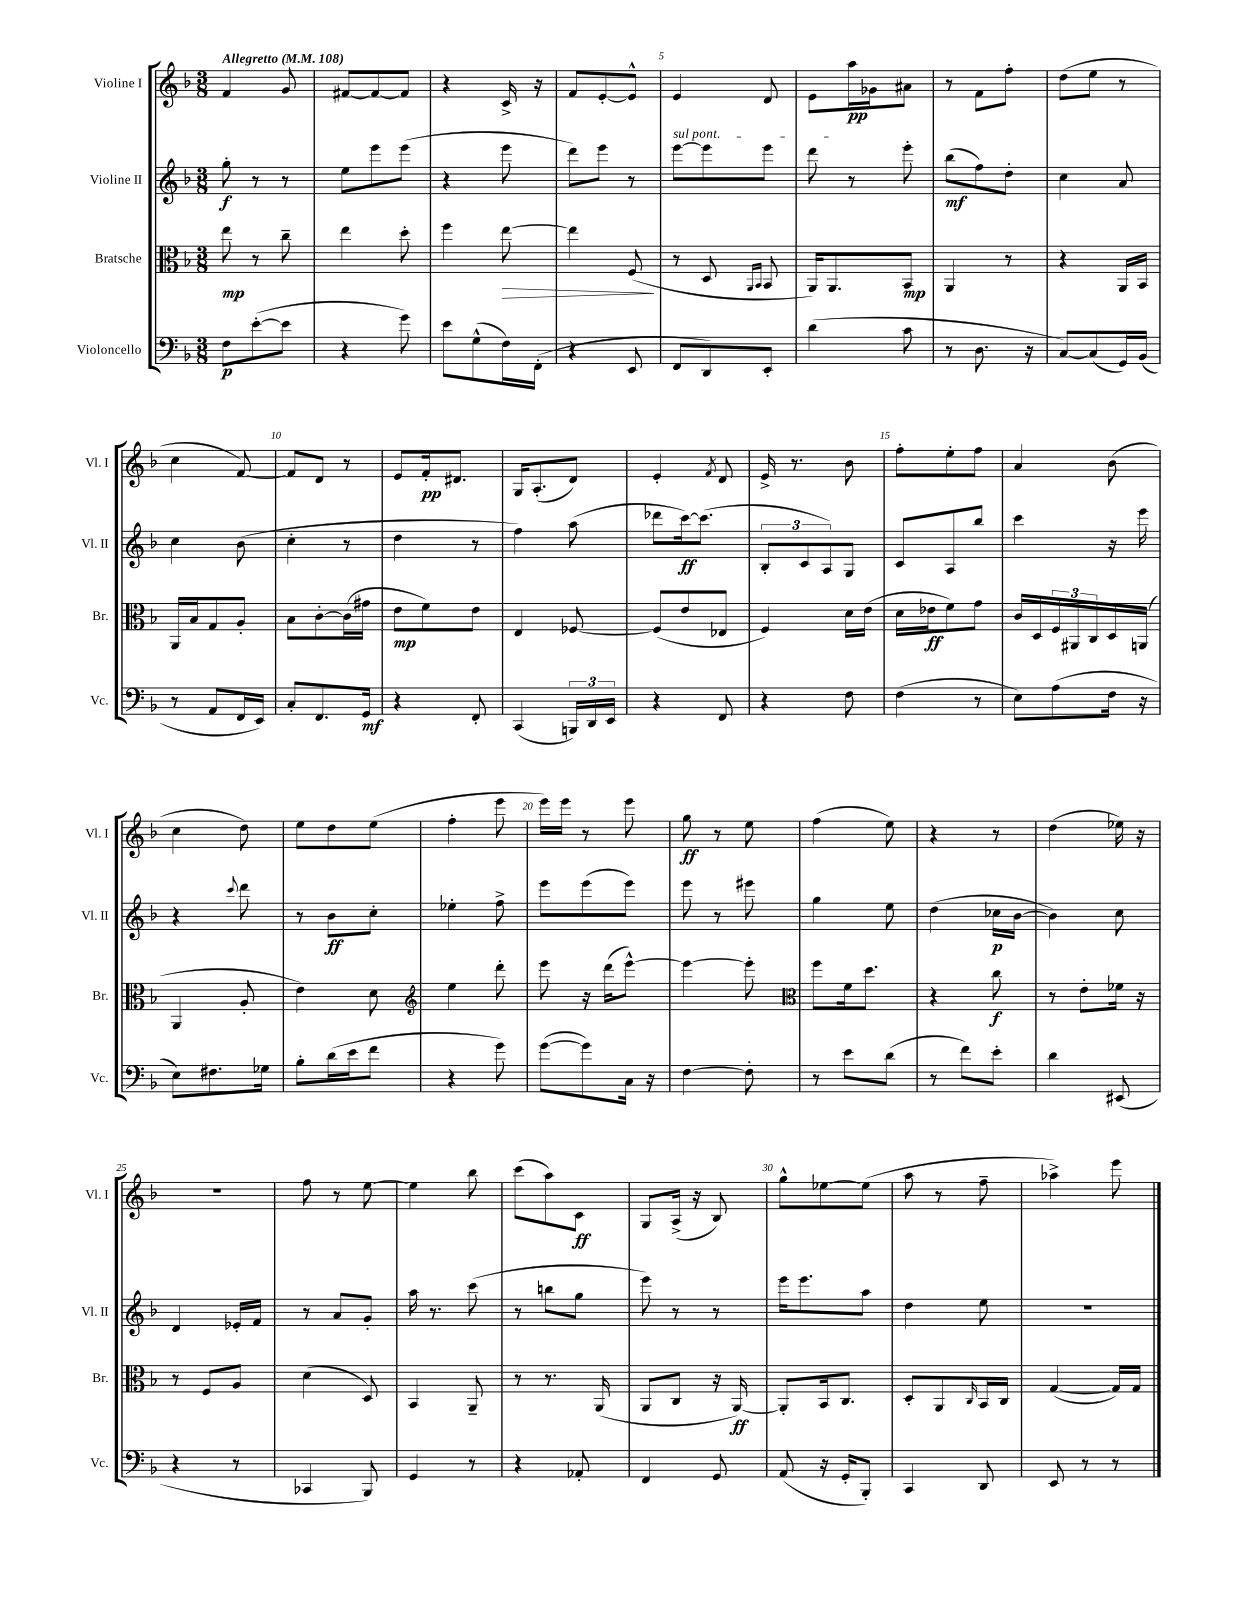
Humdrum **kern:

**kern	**kern	**kern	**kern
*staff4	*staff3	*staff2	*staff1
*clefF4	*clefC3	*clefG2	*clefG2
*k[b-]	*k[b-]	*k[b-]	*k[b-]
*M3/8	*M3/8	*M3/8	*M3/8
*MM108	*MM108	*MM108	*MM108
8F	8ee	8gg'	4f
([8e'	8r	8r	.
8e]	8cc~	8r	8g
=	=	=	=
4r	4ee	8ee	[8f#
.	.	8eee	8f#_
8g)	8dd'	(8eee	8f#]
=	=	=	=
8e	4ff	4r	4r
(8G^^	.	.	.
16F)	[8ee	8eee	16c^
(16FF'	.	.	16r
=	=	=	=
4r	4ee]	8ddd)	8f
.	.	8eee	[8e'
8EE	(8F	8r	8e^^]
=	=	=	=
8FF	8r	[8eee	4e
8DD)	8D	8eee]	.
.	16qqAA	.	.
.	16qqBB-	.	.
8EE'	8BB-	8eee	8d
=	=	=	=
(4d	16AA)	8ddd	8e
.	8.AA	.	.
.	.	8r	16aa
.	.	.	16g-
8c	8BB-	8eee'	8a#
=	=	=	=
8r	4AA	(8bb-	8r
8.D	.	8ff)	8f
.	8r	8dd'	8ff'
16r	.	.	.
=	=	=	=
[8C)	4r	4cc	(8dd
(8C]	.	.	8ee
16GG)	16AA	8a	8r
(16BB-	16BB-	.	.
=	=	=	=
8r	16AA	4cc	4cc
.	16B-	.	.
8AA	8G	.	.
16FF	8A'	(8b-	[8f)
16EE)	.	.	.
=	=	=	=
8C'	8B-	4cc'	8f]
8.FF	[8c'	.	8d
.	(16c]	8r	8r
16GG	16g#	.	.
=	=	=	=
4r	8e	4dd	8e
.	8f)	.	16f'
.	.	.	8.d#
8FF'	8e	8r	.
=	=	=	=
(4CC	4E	4ff)	16G
.	.	.	(8.A'
24BBB)	[8F-	(8aa	8d)
24DD	.	.	.
24EE	.	.	.
=	=	=	=
4r	(8F-]	8ddd-	4e'
.	8e	[16ccc)	.
.	.	(8.ccc]	.
.	.	.	8qf
8FF	8E-	.	8d
=	=	=	=
4r	4F)	12B-'	16e^
.	.	.	8.r
.	.	12c	.
.	.	12A)	.
8F	16d	8G	8b-
.	(16e	.	.
=	=	=	=
(4F	16d	8c	8ff'
.	16e-	.	.
.	8f)	8A	8ee'
8r	8g	8bb-	8ff
=	=	=	=
8E)	16c	4ccc	4a
.	16D	.	.
(8A	24F	.	.
.	24AA#	.	.
.	24C	.	.
16F	16D	16r	(8b-
16r	(16AA	16eee	.
=	=	=	=
8E)	4AA	4r	4cc
8.F#	.	.	.
.	.	8qqccc	.
.	8A'	8ddd	8dd)
16G-	.	.	.
=	=	=	=
8B-'	4e)	8r	8ee
(16d	.	8b-	8dd
16e	.	.	.
8f	8d	8cc'	(8ee
=	=	=	=
*	*clefG2	*	*
4r	4ee	4ee-'	4ff'
8g)	8ddd'	8ff^	8eee
=	=	=	=
([8g	8eee	8eee	16eee)
.	.	.	16eee
8g])	16r	(8eee	8r
.	(16ddd	.	.
16C	[8eee^^)	8eee)	8eee
16r	.	.	.
=	=	=	=
[4F	4eee_	8eee	8gg
.	.	8r	8r
8F']	8eee']	8eee#	8ee
=	=	=	=
*	*clefC3	*	*
8r	8ff	4gg	(4ff
8e	16f	.	.
.	8.dd	.	.
(8d	.	8ee	8ee)
=	=	=	=
8r	4r	(4dd	4r
8f)	.	.	.
8e'	8cc	16cc-	8r
.	.	[16b-	.
=	=	=	=
4d	8r	4b-])	(4dd
.	8e'	.	.
(8EE#	16f-	8cc	16ee-)
.	16r	.	16r
=	=	=	=
4r	8r	4d	4.r
.	8F	.	.
8r	8A	16e-'	.
.	.	16f	.
=	=	=	=
4CC-	(4d	8r	8ff
.	.	8a	8r
8BBB-)	8D)	8g'	[8ee
=	=	=	=
4GG	4BB-	16aa	4ee]
.	.	8.r	.
8r	8AA~	(8ccc	8bb-
=	=	=	=
4r	8r	8r	(8ccc
.	8.r	8bb	8aa)
8AA-'	.	8gg	8c
.	(16AA	.	.
=	=	=	=
4FF	8AA	8eee)	8G
.	8C	8r	(16A^
.	.	.	16r
8GG	16r	8r	8B-)
.	[16AA)	.	.
=	=	=	=
(8AA	8AA']	16eee	8gg^^
.	.	8.eee	.
16r	16BB-	.	[8ee-
16GG'	8.C	.	.
8BBB-')	.	8aa	(8ee-]
=	=	=	=
4CC	8D'	4dd	8aa
.	8AA	.	8r
.	16qqC	.	.
8DD	16BB-	8ee	8ff~
.	16C	.	.
=	=	=	=
8EE	([4G	4.r	4aa-^)
8r	.	.	.
8r	16G])	.	8eee
.	16G	.	.
==	==	==	==
*-	*-	*-	*-
